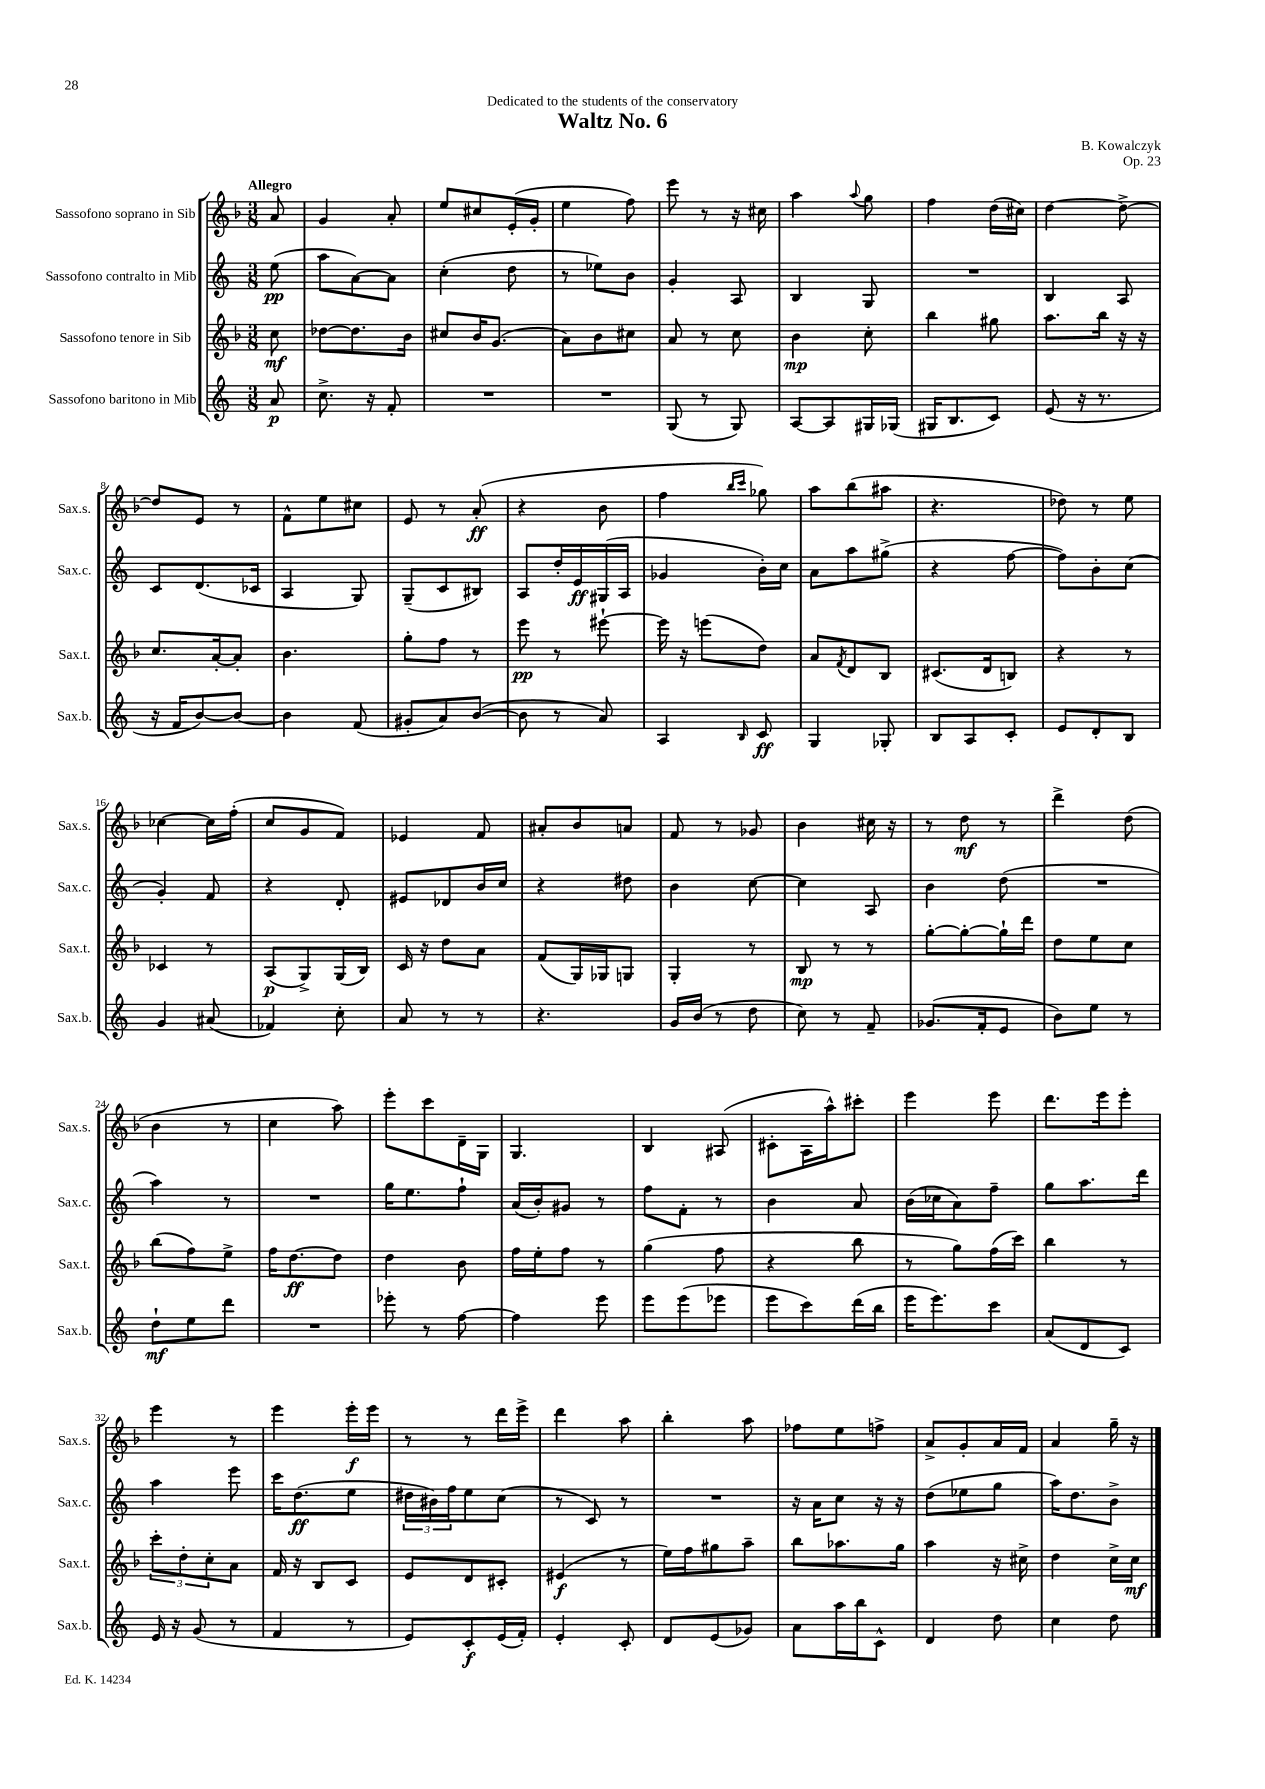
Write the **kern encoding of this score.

**kern	**dynam	**kern	**dynam	**kern	**dynam	**kern	**dynam
*part4	*part4	*part3	*part3	*part2	*part2	*part1	*part1
*staff4	*staff4	*staff3	*staff3	*staff2	*staff2	*staff1	*staff1
*I"Sassofono baritono in Mib	*	*I"Sassofono tenore in Sib	*	*I"Sassofono contralto in Mib	*	*I"Sassofono soprano in Sib	*
*I'Sax.b.	*	*I'Sax.t.	*	*I'Sax.c.	*	*I'Sax.s.	*
*clefG2	*	*clefG2	*	*clefG2	*	*clefG2	*
*k[]	*	*k[b-]	*	*k[]	*	*k[b-]	*
*M3/8	*	*M3/8	*	*M3/8	*	*M3/8	*
=	=	=	=	=	=	=	=
!	!	!	!	!	!	!LO:TX:a:B:t=Allegro	!
8a/	p	8cc\	mf	(8ee\	pp	8a/	.
=1	=1	=1	=1	=1	=1	=1	=1
8.cc^\	.	[8dd-X\L	.	8aa\L	.	4g/	.
.	.	8.dd-\]	.	[8a\)	.	.	.
16r	.	.	.	.	.	.	.
8f'/	.	.	.	8a\J]	.	8a'/	.
.	.	16b-\Jk	.	.	.	.	.
=2	=2	=2	=2	=2	=2	=2	=2
4.r	.	8cc#X/L	.	(4cc'\	.	8ee/L	.
.	.	16b-/K	.	.	.	8cc#X/	.
.	.	(8.g/J	.	.	.	.	.
.	.	.	.	8dd\	.	(16e'/L	.
.	.	.	.	.	.	16g'/JJ	.
=3	=3	=3	=3	=3	=3	=3	=3
4.r	.	8a\L)	.	8r	.	4ee\	.
.	.	8b-\	.	8ee-X\L)	.	.	.
.	.	8cc#X\J	.	8b\J	.	8ff\)	.
=4	=4	=4	=4	=4	=4	=4	=4
(8G/	.	8a/	.	4g'/	.	8eee\	.
8r	.	8r	.	.	.	8r	.
8G/)	.	8cc\	.	8A/	.	16r	.
.	.	.	.	.	.	16cc#X\	.
=5	=5	=5	=5	=5	=5	=5	=5
[8A/L	.	4b-\	mp	4B/	.	4aa\	.
8A/]	.	.	.	.	.	.	.
.	.	.	.	.	.	8qqaa/	.
16G#X/L	.	8cc'\	.	8G/	.	8gg\	.
(16G-X/JJ	.	.	.	.	.	.	.
=6	=6	=6	=6	=6	=6	=6	=6
16G#X/KL	.	4bb-\	.	4.r	.	4ff\	.
8.B/	.	.	.	.	.	.	.
8c/J)	.	8gg#X\	.	.	.	(16dd\LL	.
.	.	.	.	.	.	16cc#X\JJ)	.
=7	=7	=7	=7	=7	=7	=7	=7
(8e/	.	8.aa\L	.	4B/	.	[4dd\	.
16r	.	.	.	.	.	.	.
8.r	.	16bb-\Jk	.	.	.	.	.
.	.	16r	.	8A/	.	8dd^\_	.
.	.	16r	.	.	.	.	.
!!LO:LB:g=z
=8	=8	=8	=8	=8	=8	=8	=8
16r	.	8.cc/L	.	8c/L	.	8dd/L]	.
16f/KL	.	.	.	.	.	.	.
[8b/)	.	.	.	(8.d/	.	8e/J	.
.	.	[16a'/k	.	.	.	.	.
8b/J_	.	8a'/J]	.	.	.	8r	.
.	.	.	.	16c-X/Jk	.	.	.
=9	=9	=9	=9	=9	=9	=9	=9
4b\]	.	4.b-\	.	4A/	.	8f^^\L	.
.	.	.	.	.	.	8ee\	.
(8f/	.	.	.	8G/)	.	8cc#X\J	.
=10	=10	=10	=10	=10	=10	=10	=10
8g#X'/L	.	8gg'\L	.	(8G~/L	.	8e/	.
8a/)	.	8ff\J	.	8c/	.	8r	.
([8b/J	.	8r	.	8B#X/J)	.	(8a'/	ff
=11	=11	=11	=11	=11	=11	=11	=11
8b\]	.	8eee\	pp	8A/L	.	4r	.
8r	.	8r	.	16dd'/L	.	.	.
.	.	.	.	16e/	ff	.	.
8a/)	.	[8eee#X`\	.	(16G#X/	.	8b-\	.
.	.	.	.	16A/JJ	.	.	.
=12	=12	=12	=12	=12	=12	=12	=12
4A/	.	16eee#\]	.	4g-X/	.	4ff\	.
.	.	16r	.	.	.	.	.
.	.	(8eeen\L	.	.	.	.	.
.	.	.	.	.	.	16qqbb-/LL	.
16qqB/	.	.	.	.	.	16qqccc/JJ	.
8c/	ff	8dd\J)	.	16b'\LL)	.	8gg-X\)	.
.	.	.	.	16cc\JJ	.	.	.
=13	=13	=13	=13	=13	=13	=13	=13
4G/	.	8a/L	.	8a\L	.	8aa\L	.
.	.	8qf/	.	.	.	.	.
.	.	8d/	.	8aa\	.	(8bb-\	.
8G-X'/	.	8B-/J	.	(8gg#X^\J	.	8aa#X\J	.
=14	=14	=14	=14	=14	=14	=14	=14
8B/L	.	(8.c#X/L	.	4r	.	4.r	.
8A/	.	.	.	.	.	.	.
.	.	16d/k	.	.	.	.	.
8c'/J	.	8Bn/J)	.	[8ff\	.	.	.
=15	=15	=15	=15	=15	=15	=15	=15
8e/L	.	4r	.	8ff\L])	.	8dd-X\)	.
8d'/	.	.	.	8b'\	.	8r	.
8B/J	.	8r	.	(8cc\J	.	8ee\	.
!!LO:LB:g=z
=16	=16	=16	=16	=16	=16	=16	=16
4g/	.	4c-X/	.	4g'/)	.	[4cc-X\	.
(8a#X/	.	8r	.	8f/	.	16cc-\LL]	.
.	.	.	.	.	.	(16ff'\JJ	.
=17	=17	=17	=17	=17	=17	=17	=17
4f-X/)	.	(8A/L	p	4r	.	8cc/L	.
.	.	8G^/)	.	.	.	8g/	.
8cc'\	.	(16G/L	.	8d'/	.	8f/J)	.
.	.	16B-/JJ)	.	.	.	.	.
=18	=18	=18	=18	=18	=18	=18	=18
8a/	.	16c/	.	8e#X/L	.	4e-X/	.
.	.	16r	.	.	.	.	.
8r	.	8dd\L	.	8d-X/	.	.	.
8r	.	8a\J	.	16b/L	.	8f/	.
.	.	.	.	16cc/JJ	.	.	.
=19	=19	=19	=19	=19	=19	=19	=19
4.r	.	(8f/L	.	4r	.	8a#X'/L	.
.	.	16G/L)	.	.	.	8b-/	.
.	.	16G-X/J	.	.	.	.	.
.	.	8Gn/J	.	8dd#X\	.	8an/J	.
=20	=20	=20	=20	=20	=20	=20	=20
16g/LL	.	4G'/	.	4b\	.	8f/	.
(16b/JJ	.	.	.	.	.	.	.
8r	.	.	.	.	.	8r	.
8dd\	.	8r	.	[8cc\	.	8g-X/	.
=21	=21	=21	=21	=21	=21	=21	=21
8cc\)	.	8B-/	mp	4cc\]	.	4b-\	.
8r	.	8r	.	.	.	.	.
8f~/	.	8r	.	8A/	.	16cc#X\	.
.	.	.	.	.	.	16r	.
=22	=22	=22	=22	=22	=22	=22	=22
(8.g-X/L	.	[8gg'\L	.	4b\	.	8r	.
.	.	8gg'\_	.	.	.	8dd\	mf
16f'/k	.	.	.	.	.	.	.
8e/J	.	16gg`\L]	.	(8dd\	.	8r	.
.	.	16ddd\JJ	.	.	.	.	.
=23	=23	=23	=23	=23	=23	=23	=23
8b\L)	.	8dd\L	.	4.r	.	4ddd^\	.
8ee\J	.	8ee\	.	.	.	.	.
8r	.	8cc\J	.	.	.	(8dd\	.
!!LO:LB:g=z
=24	=24	=24	=24	=24	=24	=24	=24
8dd`\L	mf	(8bb-\L	.	4aa\)	.	4b-\	.
8ee\	.	8ff\)	.	.	.	.	.
8ddd\J	.	8ee^\J	.	8r	.	8r	.
=25	=25	=25	=25	=25	=25	=25	=25
4.r	.	16ff\KL	.	4.r	.	4cc\	.
.	.	[8.dd\	ff	.	.	.	.
.	.	8dd\J]	.	.	.	8aa\)	.
=26	=26	=26	=26	=26	=26	=26	=26
8eee-X'\	.	4dd\	.	16gg\KL	.	8eee'\L	.
.	.	.	.	8.ee\	.	.	.
8r	.	.	.	.	.	8ccc\	.
[8ff\	.	8b-\	.	8ff`\J	.	16d~\L	.
.	.	.	.	.	.	16G\JJ	.
=27	=27	=27	=27	=27	=27	=27	=27
4ff\]	.	16ff\LL	.	(16a/LL	.	4.G/	.
.	.	16ee'\J	.	16b'/J)	.	.	.
.	.	8ff\J	.	8g#X/J	.	.	.
8eee\	.	8r	.	8r	.	.	.
=28	=28	=28	=28	=28	=28	=28	=28
8eee\L	.	(4gg\	.	8ff\L	.	4B-/	.
(8eee\	.	.	.	8f'\J	.	.	.
8eee-X\J	.	8ff\	.	8r	.	(8A#X/	.
=29	=29	=29	=29	=29	=29	=29	=29
8eee\L	.	4r	.	4b\	.	8c#X'\L	.
8ccc\)	.	.	.	.	.	16A\L	.
.	.	.	.	.	.	16aa^^\J)	.
(16ddd\L	.	8bb-\	.	8a/	.	8ccc#X'\J	.
16bb\JJ	.	.	.	.	.	.	.
=30	=30	=30	=30	=30	=30	=30	=30
16eee\KL	.	8r	.	(16b\LL	.	4eee\	.
8.eee\)	.	.	.	16cc-X\J	.	.	.
.	.	8gg\L)	.	8a\)	.	.	.
8ccc\J	.	(16ff\L	.	8ff~\J	.	8eee\	.
.	.	16ccc\JJ)	.	.	.	.	.
=31	=31	=31	=31	=31	=31	=31	=31
(8a/L	.	4bb-\	.	8gg\L	.	8.ddd\L	.
8d/	.	.	.	8.aa\	.	.	.
.	.	.	.	.	.	16eee\k	.
8c/J)	.	8r	.	.	.	8eee'\J	.
.	.	.	.	16ddd\Jk	.	.	.
!!LO:LB:g=z
=32	=32	=32	=32	=32	=32	=32	=32
16e/	.	12ccc'\L	.	4aa\	.	4eee\	.
16r	.	.	.	.	.	.	.
.	.	12dd'\	.	.	.	.	.
(8g/	.	.	.	.	.	.	.
.	.	12cc'\	.	.	.	.	.
8r	.	8a\J	.	8eee\	.	8r	.
=33	=33	=33	=33	=33	=33	=33	=33
4f/	.	16f/	.	16ccc\KL	.	4eee\	.
.	.	16r	.	(8.dd\	ff	.	.
.	.	8B-/L	.	.	.	.	.
8r	.	8c/J	.	8ee\J	.	16eee'\LL	f
.	.	.	.	.	.	16eee\JJ	.
=34	=34	=34	=34	=34	=34	=34	=34
8e/L)	.	8e/L	.	24dd#X\LL	.	8r	.
.	.	.	.	24b#X\)	.	.	.
.	.	.	.	24ff\J	.	.	.
8c'/	f	8d/	.	8ee\	.	8r	.
(16e/L	.	8c#X'/J	.	(8cc\J	.	16ddd\LL	.
16f'/JJ)	.	.	.	.	.	16eee^\JJ	.
=35	=35	=35	=35	=35	=35	=35	=35
4e'/	.	(4e#X/	f	8r	.	4ddd\	.
.	.	.	.	8c/)	.	.	.
8c'/	.	8r	.	8r	.	8aa\	.
=36	=36	=36	=36	=36	=36	=36	=36
8d/L	.	16ee\LL)	.	4.r	.	4bb-'\	.
.	.	16ff\J	.	.	.	.	.
(8e/	.	8gg#X\	.	.	.	.	.
8g-X/J)	.	8aa~\J	.	.	.	8aa\	.
=37	=37	=37	=37	=37	=37	=37	=37
8a\L	.	8bb-\L	.	16r	.	8ff-X\L	.
.	.	.	.	16a\KL	.	.	.
16aa\L	.	8.aa-X\	.	8cc\J	.	8ee\	.
16bb\J	.	.	.	.	.	.	.
8c^^\J	.	.	.	16r	.	8ffn^\J	.
.	.	16gg\Jk	.	16r	.	.	.
=38	=38	=38	=38	=38	=38	=38	=38
4d/	.	4aa\	.	(8dd\L	.	8a^/L	.
.	.	.	.	8ee-X\	.	8g'/	.
8dd\	.	16r	.	8gg\J	.	16a/L	.
.	.	16cc#X^\	.	.	.	16f/JJ	.
=39	=39	=39	=39	=39	=39	=39	=39
4cc\	.	4dd\	.	16aa\KL)	.	4a/	.
.	.	.	.	8.dd\	.	.	.
8dd\	.	16cc^\LL	.	8b^\J	.	16gg~\	.
.	.	16cc\JJ	mf	.	.	16r	.
==	==	==	==	==	==	==	==
*-	*-	*-	*-	*-	*-	*-	*-
